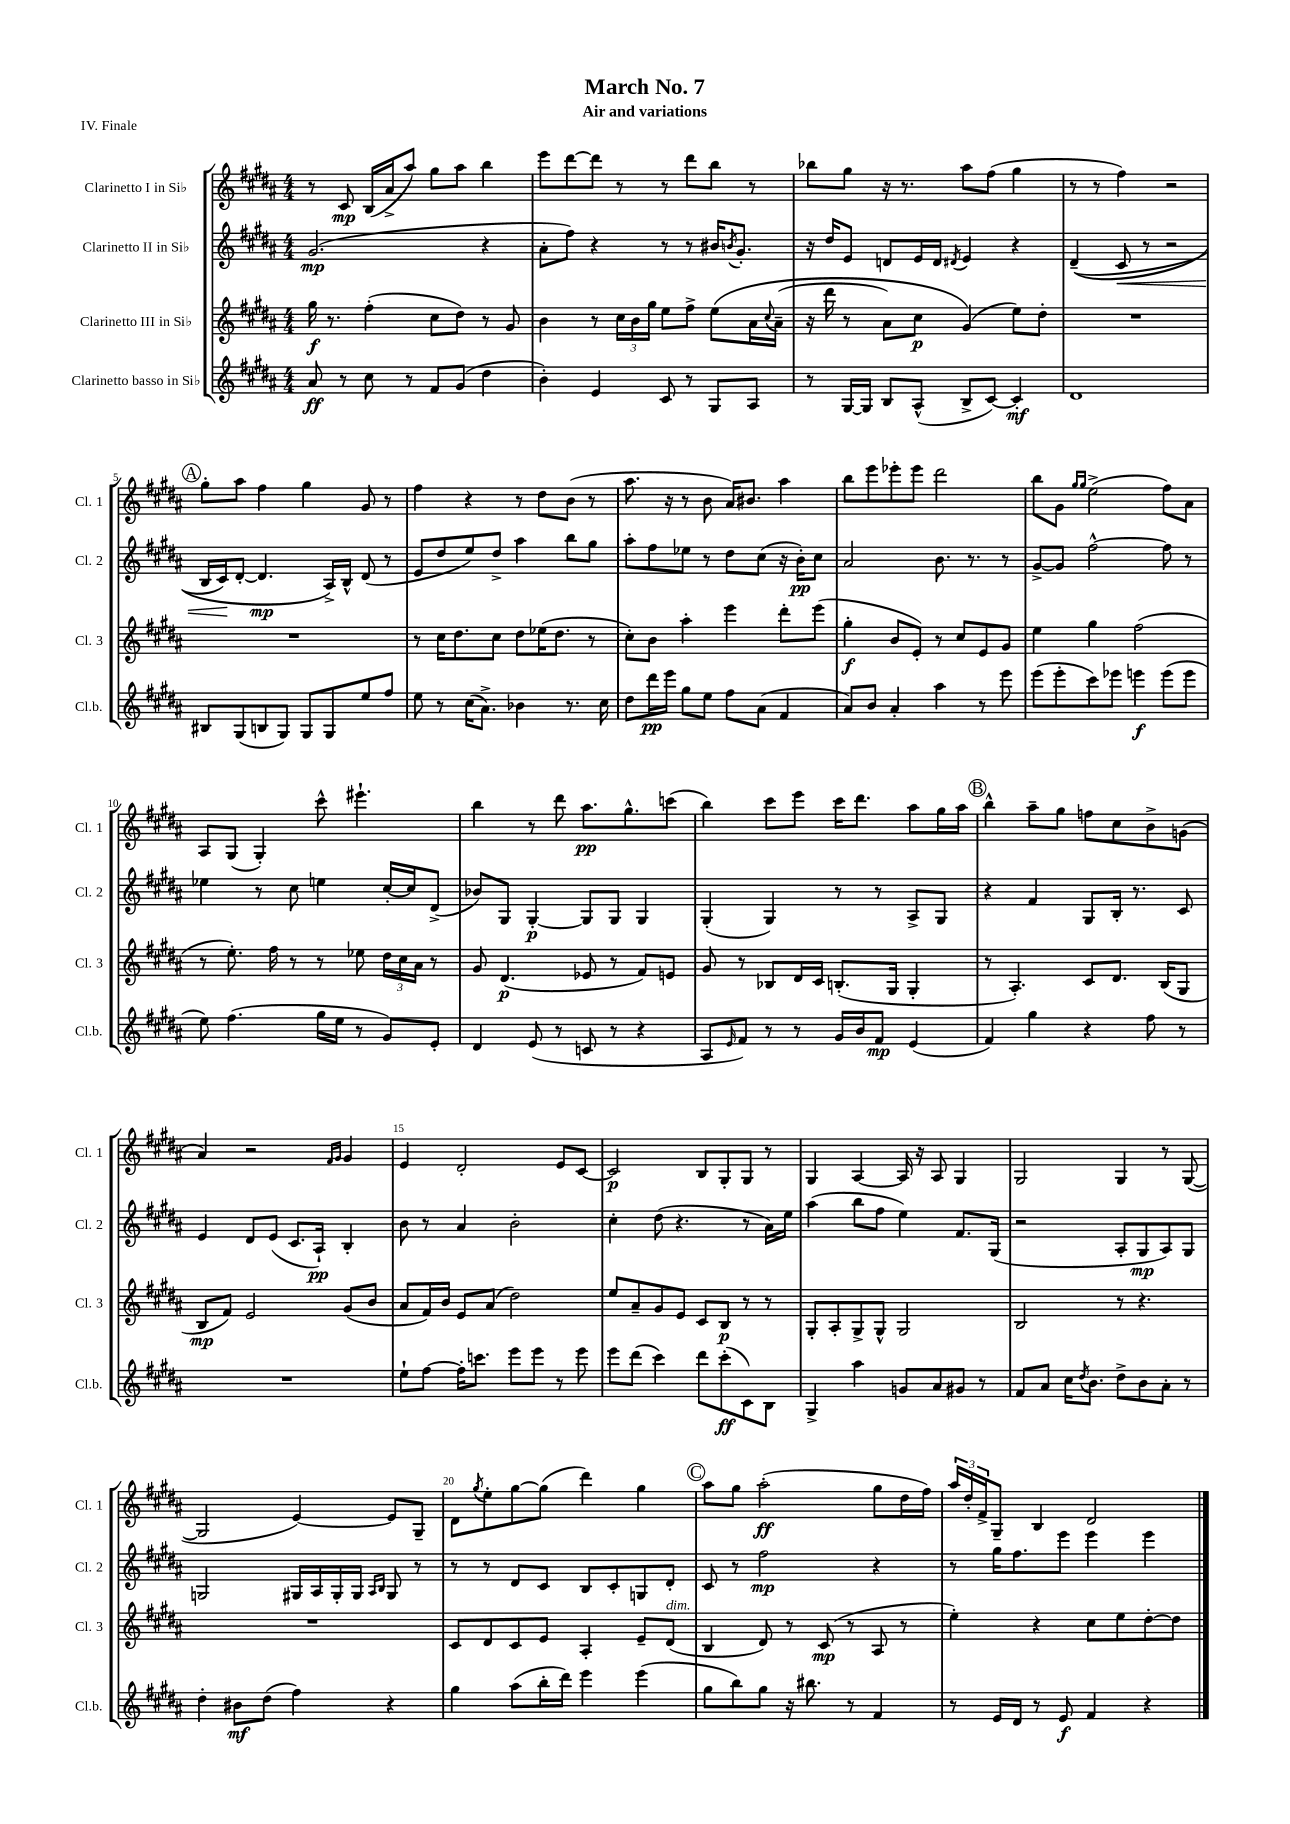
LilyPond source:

\header { title = "March No. 7" subtitle = "Air and variations" piece = "IV. Finale" }
<<
\new StaffGroup <<
\new Staff = "s0" \with { instrumentName = "Clarinetto I in Sib" shortInstrumentName = "Cl. 1" } {
    \clef treble \key b \major \numericTimeSignature \time 4/4
    r8 cis'8\mp b16( ais'16-> ais''8) gis''8 ais''8 b''4 |
    e'''8 dis'''8~ dis'''8 r8 r8 dis'''8 b''8 r8 |
    bes''8 gis''8 r16 r8. ais''8 fis''8( gis''4 |
    r8 r8 fis''4) r2 |
    \mark \markup { \circle "A" } gis''8-. ais''8 fis''4 gis''4 gis'8 r8 |
    fis''4 r4 r8 dis''8 b'8( r8 |
    ais''8. r16 r8 b'8 ais'16) bis'8. ais''4 |
    b''8 e'''8 ees'''8-. ees'''8 dis'''2 |
    b''8 gis'8 \grace { gis''16 gis''16 } e''2->( fis''8) ais'8 |
    ais8 gis8( gis4-.) cis'''8-^ eis'''4.-! |
    b''4 r8 dis'''8 ais''8.\pp gis''8.-^ c'''8( |
    b''4) cis'''8 e'''8 cis'''16 dis'''8. ais''8 gis''16 ais''16 |
    \mark \markup { \circle "B" } b''4-^ ais''8-- gis''8 f''8 cis''8 b'8-> g'8( |
    ais'4) r2 \grace { fis'16 gis'16 } gis'4 |
    e'4 dis'2-. e'8 cis'8~ |
    cis'2\p b8 gis8-. gis8 r8 |
    gis4 ais4~ ais16 r16 ais8 gis4 |
    gis2 gis4 r8 gis8~( |
    gis2 e'4~) e'8 gis8-- |
    dis'8 \acciaccatura { gis''8 } e''8-. gis''8~ gis''8( dis'''4) gis''4 |
    \mark \markup { \circle "C" } ais''8 gis''8 ais''2-.\ff( gis''8 dis''16 fis''16) |
    \tuplet 3/2 { ais''16 dis''16-. fis'16-> } gis8-- b4 dis'2 \bar "|." |
}
\new Staff = "s1" \with { instrumentName = "Clarinetto II in Sib" shortInstrumentName = "Cl. 2" } {
    \clef treble \key b \major \numericTimeSignature \time 4/4
    gis'2.\mp( r4 |
    ais'8-. fis''8) r4 r8 r8 bis'16 \acciaccatura { b'8 } gis'8.-. |
    r16 dis''16 e'8 d'8 e'16 d'16 \acciaccatura { dis'8 } e'4 r4 |
    dis'4--(\( cis'8\< r8 r2 |
    \mark \markup { \circle "A" } b16 cis'16\!) dis'8~-. dis'4.\mp ais16->\) b16-^ dis'8( r8 |
    e'8 dis''8 e''8) dis''8-> ais''4 b''8 gis''8 |
    ais''8-. fis''8 ees''8 r8 dis''8 cis''8( r16 b'16-.\pp) cis''8 |
    ais'2 b'8. r8. r8 |
    gis'8~-> gis'8 fis''2~-^ fis''8 r8 |
    ees''4 r8 cis''8 e''4 cis''16~-. cis''16 dis'8->( |
    bes'8) gis8 gis4~-.\p gis8 gis8 gis4 |
    gis4-.( gis4) r8 r8 ais8-> gis8 |
    \mark \markup { \circle "B" } r4 fis'4 gis8 b16-. r8. cis'8 |
    e'4 dis'8 e'8( cis'8. ais16-!\pp) b4-. |
    b'8 r8 ais'4 b'2-. |
    cis''4-. dis''8( r4. r8 ais'16) e''16 |
    ais''4( b''8 fis''8 e''4) fis'8. gis16( |
    r2 ais8-. gis8\mp ais8) gis8 |
    g2 gis16 ais16 gis16-. gis16 \grace { ais16 b16 } gis8 r8 |
    r8 r8 dis'8 cis'8 b8 cis'8-. g8 dis'8-. |
    \mark \markup { \circle "C" } cis'8 r8 fis''2\mp r4 |
    r8 gis''16 fis''8. e'''8 e'''4 e'''4 \bar "|." |
}
\new Staff = "s2" \with { instrumentName = "Clarinetto III in Sib" shortInstrumentName = "Cl. 3" } {
    \clef treble \key b \major \numericTimeSignature \time 4/4
    gis''16\f r8. fis''4-.( cis''8 dis''8) r8 gis'8 |
    b'4 r8 \tuplet 3/2 { cis''16 b'16 gis''16 } e''8 fis''8-> e''8\( ais'16 \appoggiatura { cis''8 } ais'16--( |
    r16 dis'''16 r8 ais'8) cis''8\p gis'4(\) e''8) dis''8-. |
    R1 |
    \mark \markup { \circle "A" } R1 |
    r8 cis''16 dis''8. cis''8 dis''8 ees''16( dis''8. r8 |
    cis''8-.) b'8 ais''4-. e'''4 dis'''8-. e'''8( |
    gis''4-.\f b'8 e'8-.) r8 cis''8 e'8 gis'8 |
    e''4 gis''4 fis''2( |
    r8 e''8.-.) fis''16 r8 r8 ees''8 \tuplet 3/2 { dis''16 cis''16 ais'16 } r8 |
    gis'8 dis'4.\p( ees'8 r8 fis'8) e'8 |
    gis'8 r8 bes8 dis'16 cis'16 b8.-.( gis16 gis4-. |
    \mark \markup { \circle "B" } r8 ais4.-.) cis'8 dis'8. b16( gis8 |
    b8\mp fis'8) e'2 gis'8( b'8 |
    ais'8 fis'16) b'16 e'8 ais'8( dis''2) |
    e''8 ais'8-- gis'8 e'8 cis'8 b8\p r8 r8 |
    gis8-. ais8-. gis8-> gis8-^ gis2 |
    b2 r8 r4. |
    R1 |
    cis'8 dis'8 cis'8 e'8 ais4-. e'8-- dis'8^\markup { \italic "dim." }( |
    \mark \markup { \circle "C" } b4 dis'8) r8 cis'8\mp( r8 ais8 r8 |
    e''4-.) r4 cis''8 e''8 dis''8~-. dis''8 \bar "|." |
}
\new Staff = "s3" \with { instrumentName = "Clarinetto basso in Sib" shortInstrumentName = "Cl.b." } {
    \clef treble \key b \major \numericTimeSignature \time 4/4
    ais'8\ff r8 cis''8 r8 fis'8 gis'8( dis''4 |
    b'4-.) e'4 cis'8 r8 gis8 ais8 |
    r8 gis16~ gis16 b8 ais8-^( b8-> cis'8~) cis'4-.\mf |
    dis'1 |
    \mark \markup { \circle "A" } bis8 gis8( b8 gis8) gis8 gis8 e''8 fis''8 |
    e''8 r8 cis''16( ais'8.->) bes'4 r8. cis''16 |
    dis''8 dis'''16\pp e'''16 gis''8 e''8 fis''8 ais'8( fis'4 |
    ais'8) b'8 ais'4-. ais''4 r8 e'''8 |
    e'''8( e'''8-. cis'''8) ees'''8 e'''4\f e'''8( e'''8 |
    e''8) fis''4.( gis''16 e''16 r8 gis'8) e'8-. |
    dis'4 e'8( r8 c'8 r8 r4 |
    ais8 \grace { e'16 } fis'8) r8 r8 gis'16 b'16 fis'8\mp e'4( |
    \mark \markup { \circle "B" } fis'4) gis''4 r4 fis''8 r8 |
    R1 |
    e''8-! fis''8~ fis''16-. c'''8. e'''8 e'''8 r8 e'''8 |
    e'''8 dis'''8( cis'''4) dis'''8 cis'''8-.\ff( cis'8) b8 |
    gis4-> ais''4 g'8 ais'8 gis'8 r8 |
    fis'8 ais'8 cis''16 \acciaccatura { dis''8 } b'8. dis''8-> b'8 ais'8-. r8 |
    dis''4-. bis'8\mf dis''8( fis''4) r4 |
    gis''4 ais''8( b''16-. dis'''16) e'''4 e'''4( |
    \mark \markup { \circle "C" } gis''8 b''8) gis''8 r16 bis''8. r8 fis'4 |
    r8 e'16 dis'16 r8 e'8\f fis'4 r4 \bar "|." |
}
>>
>>
\layout { \context { \Score \override BarNumber.break-visibility = ##(#f #t #t) barNumberVisibility = #(every-nth-bar-number-visible 5) } }
